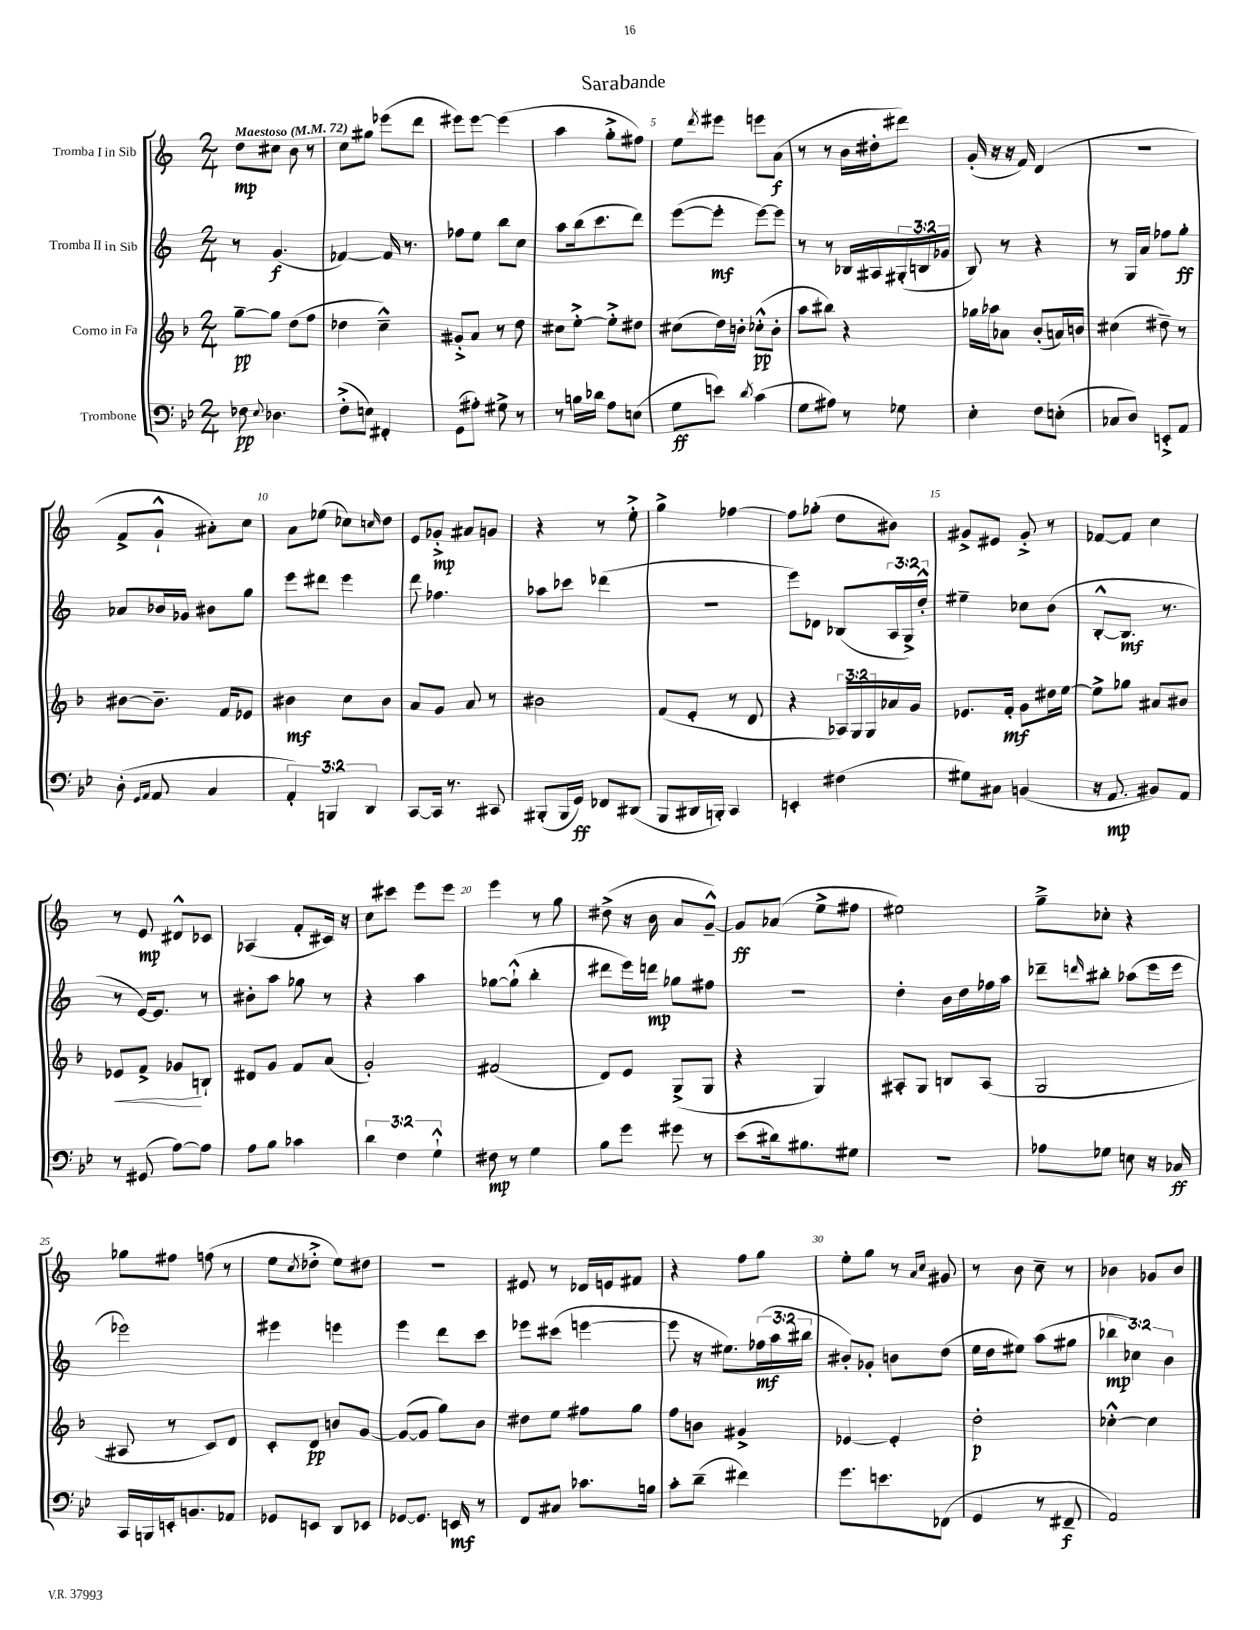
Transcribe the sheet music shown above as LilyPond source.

\header { title = "Sarabande" }
<<
\new StaffGroup <<
\new Staff = "s0" \with { instrumentName = "Tromba I in Sib" } {
    \clef treble \key c \major \numericTimeSignature \time 2/4 \tempo "Maestoso" 4 = 72
    d''8\mp cis''8 b'8 r8 |
    c''8 gis''8 ees'''8( d'''8 |
    eis'''8) eis'''8~ eis'''4( |
    a''4 g''8-.-> fis''8) |
    e''8 \acciaccatura { d'''8 } eis'''8 e'''8 a'8\f( |
    r8 r8 b'16 dis''16-. dis'''8) |
    g'16-.( r16 r16 f'16) d'4( |
    R2 |
    f'8-> g'8-!-^ ais'8-.) c''8 |
    a'8 ees''8( ces''8) \grace { c''16 } d''8 |
    e'8 ges'8-.->\mp ais'8 g'8 |
    r4 r8 e''8-.-> |
    g''4-> fes''4~ |
    fes''8 ges''8-.( d''8 bis'8) |
    gis'8-> eis'8 gis'8-.-> r8 |
    fes'8~ fes'8 c''4 |
    r8 e'8\mp dis'8-^ ces'8 |
    aes4( f'8-. cis'16) r16 |
    c''8 cis'''8 e'''8 e'''8 |
    e'''4 r8 g''8 |
    dis''8->( r16 b'16 a'8 g'8~---^) |
    g'8\ff aes'8( e''8-> fis''8 |
    eis''2) |
    g''8---> ces''8-. r4 |
    ges''8 fis''8 f''8( r8 |
    e''8 \acciaccatura { c''8 } des''8-.-> e''8) dis''8 |
    r2 |
    eis'8 r8 des'16 e'16 fis'8 |
    r4 f''8 g''8 |
    e''8-. g''8 r8 \grace { a'16 c''16 } gis'8 |
    r8 b'8 c''8-- r8 |
    bes'4 ges'8 bes'8 \bar "|." |
}
\new Staff = "s1" \with { instrumentName = "Tromba II in Sib" } {
    \clef treble \key c \major \numericTimeSignature \time 2/4 \override Staff.TupletNumber.text = #tuplet-number::calc-fraction-text
    r8 g'4.\f( |
    fes'4~) fes'16 r8. |
    fes''8 e''8 b''8 c''8 |
    a''8 b''16( c'''8. d'''8) |
    e'''8~( e'''8-.\mf e'''8~) e'''8 |
    r8 r8 bes16 ais16 \tuplet 3/2 { gis16-.( b16 ges'16 } |
    b8) r8 r4 |
    r8 g16 a'16 fes''8 g''8-.\ff |
    aes'8 bes'16 ges'16 bis'8 g''8 |
    e'''8 dis'''8 e'''4 |
    d'''8 fes''4. |
    aes''8 ces'''8 des'''4( |
    R2 |
    e'''8) des'8 bes8( \tuplet 3/2 { a16 g16->) d''16-.-^ } |
    eis''4-- ces''8 b'8( |
    b8~-.-^ b8.\mf r8. |
    r8 e'16~) e'8. r8 |
    bis'8-. a''8 ges''8 r8 |
    r4 a''4 |
    ges''8~ ges''8-!-^( b''4-. |
    dis'''8 e'''16) d'''16\mp ges''8 fis''8 |
    R2 |
    d''4-. b'16 d''16 fes''16 a''16 |
    des'''8-- \grace { d'''16 } bis''8-. aes''8( e'''16 e'''16 |
    ees'''2) |
    eis'''4 e'''4 |
    e'''4 d'''8 c'''8 |
    ees'''8 cis'''8( e'''4~ |
    e'''8 r16 eis''8.) \tuplet 3/2 { fes''16\mf( a''16 bis''16 } |
    bis'8-.) ges'8-. b'8 d''8( |
    e''16 d''16 eis''8) a''8( gis''8 |
    \tuplet 3/2 { bes''4\mp ces''4) b'4 } \bar "|." |
}
\new Staff = "s2" \with { instrumentName = "Corno in Fa" } {
    \clef treble \key f \major \numericTimeSignature \time 2/4 \override Staff.TupletNumber.text = #tuplet-number::calc-fraction-text
    g''8~--\pp g''8 d''8( f''8 |
    des''4 c''4---^) |
    gis'8-.-> a'8 r8 d''8 |
    cis''8 e''8~-.-> e''8-.-> dis''8 |
    cis''8( d''16) b'16-. ces''8-.-^\pp( b'8-. |
    a''8 bis''8) r4 |
    ges''16 aes''16 aes'8 bes'8-.( a'16) b'16 |
    cis''4( dis''8--) r8 |
    bis'8~ bis'8.-- f'16 ees'8 |
    bis'4\mf c''8 bis'8 |
    a'8 g'8 a'8 r8 |
    bis'2 |
    f'8( e'8-. r8 d'8 |
    r4 \tuplet 3/2 { aes16) g16 g16 } aes'16 g'16 |
    ees'8. f'16-.\mf g'8 dis''16 e''16~ |
    e''8-> ges''8 ais'8 bis'8 |
    ees'8\< f'8-> ges'8\! b8-! |
    dis'8 g'8 f'8 a'8( |
    g'2-.) |
    fis'2( |
    d'8) e'8 g8->( g8 |
    r4 g4) |
    ais8-. g8 b8 ais8( |
    g2 |
    ais8 r8 c'8) d'8 |
    c'8-. d'8\pp b'8 g'8~ |
    g'8~( g'8 g''8) bes'8 |
    dis''8 e''8 fis''8 g''8 |
    f''8 b'8 gis'4-> |
    ees'4~ ees'4-. |
    d''2-.\p |
    ces''4~-.-^ ces''4 \bar "|." |
}
\new Staff = "s3" \with { instrumentName = "Trombone" } {
    \clef bass \key bes \major \numericTimeSignature \time 2/4 \override Staff.TupletNumber.text = #tuplet-number::calc-fraction-text
    fes8\pp \appoggiatura { ees8 } des4. |
    f8-.->( e8) fis,4-. |
    g,8( ais8-.) gis8-> r8 |
    r8 b16 des'16 a8 e8( |
    g8\ff e'8) \acciaccatura { d'8 } c'4( |
    g8 ais8) r8 ges8 |
    ees4-. f8 e8-.( |
    ces8 d8) e,8-.-> a,8 |
    d8-.( \grace { g,16 a,16 } a,8 c4 |
    \tuplet 3/2 { a,4-.) b,,4 d,4 } |
    c,8~ c,16 r8. cis,8 |
    bis,,8-.( bis,,16 g,16\ff) fes,8 dis,8( |
    bes,,8 dis,16 b,,16-.) c,4 |
    e,4-. fis4( |
    gis8) cis8 b,4( |
    r16 a,8.\mp bis,8) a,8 |
    r8 gis,8( a8~) a8 |
    a8 bes8 ces'4 |
    \tuplet 3/2 { d'4 f4 g4-!-^ } |
    fis8\mp r8 g4 |
    bes8 g'8 gis'8 r8 |
    ees'8( dis'16) bis8. gis8 |
    r2 |
    aes8 ges8 e8 r16 ces16\ff |
    c,16 b,,16 e,16-. b,8. aes,8 |
    ges,8 e,8 d,8 ees,8 |
    ges,8~ ges,8. e,16\mf r8 |
    f,8 cis8 ces'8. b16 |
    c'8-. d'8--( fis'4) |
    g'8. e'8. fes,8( |
    g,4 r8 fis,8--\f |
    a,2) \bar "|." |
}
>>
>>
\layout { \context { \Score \override BarNumber.break-visibility = ##(#f #t #t) barNumberVisibility = #(every-nth-bar-number-visible 5) } }
